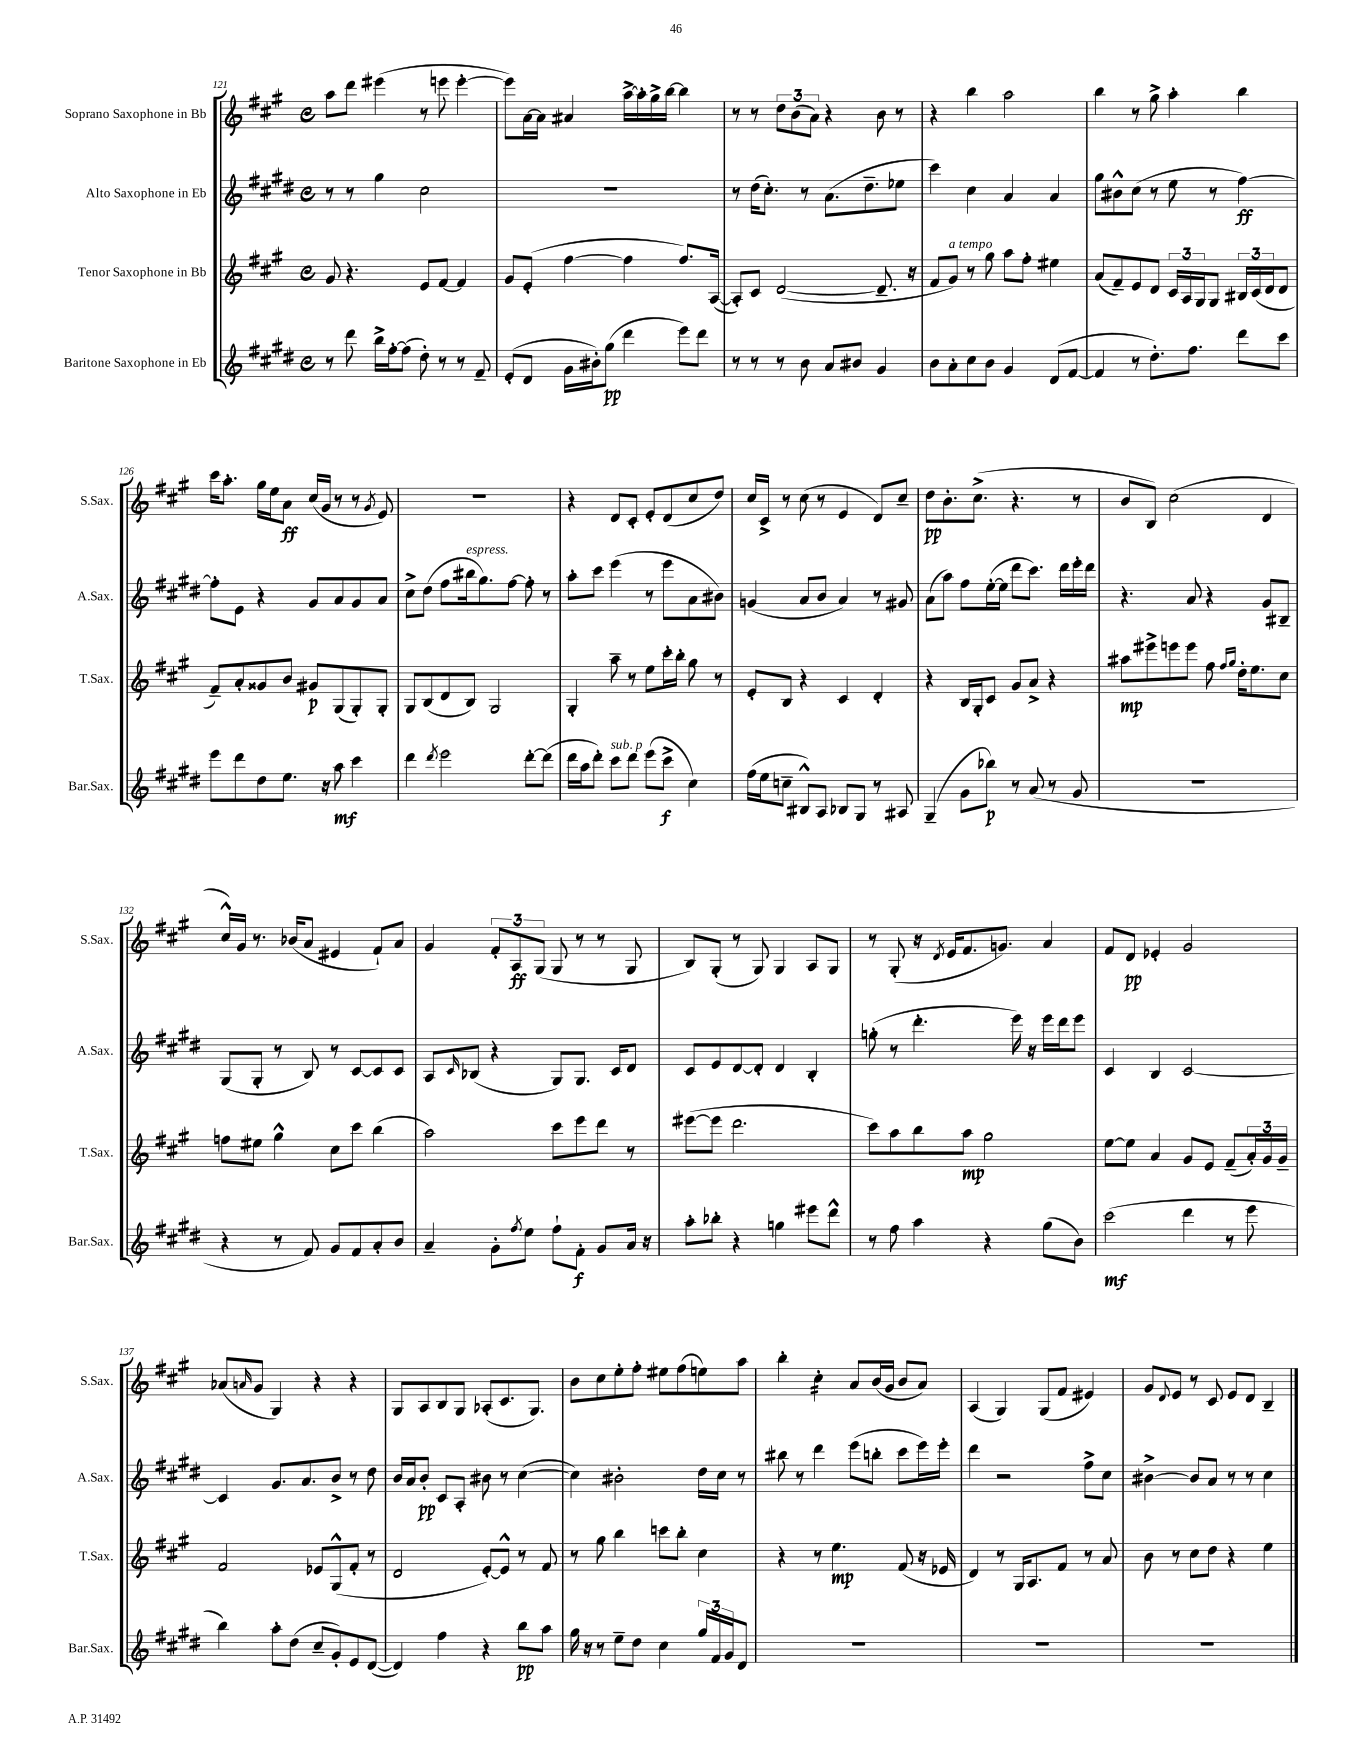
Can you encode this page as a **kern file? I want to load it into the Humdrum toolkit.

**kern	**kern	**kern	**kern
*staff4	*staff3	*staff2	*staff1
*clefG2	*clefG2	*clefG2	*clefG2
*k[f#c#g#d#]	*k[f#c#g#]	*k[f#c#g#d#]	*k[f#c#g#]
*M4/4	*M4/4	*M4/4	*M4/4
*met(c)	*met(c)	*met(c)	*met(c)
8r	8g#	8r	8aa
8ddd#	4.r	8r	8ddd
16bb^	.	4gg#	(4eee#
[16ff#'	.	.	.
(8ff#]	.	.	.
8dd#')	8e	2cc#	8r
8r	[8f#	.	8eee
8r	4f#]	.	[4eee'
8f#~	.	.	.
=	=	=	=
(8e'	8g#	1r	8eee])
8d#	(8e'	.	[16a
.	.	.	16a]
16g#	[4ff#	.	4a#
16b#')	.	.	.
(8gg#	.	.	.
4ddd#	4ff#]	.	[16aa^
.	.	.	16aa']
.	.	.	16gg#^
.	.	.	[16bb
8eee)	8.ff#)	.	4bb]
8ddd#	.	.	.
.	([16A	.	.
=	=	=	=
8r	8A'])	8r	8r
8r	8c#	(16dd#	8r
.	.	8.cc#')	.
8r	([2d	.	12dd
.	.	.	(12b
8b	.	8r	.
.	.	.	12a)
8a	.	(8.a	4r
8b#	.	.	.
.	.	8.dd#~	.
4g#	8.d~]	.	8b
.	.	8ee-	8r
.	16r	.	.
=	=	=	=
8b	8f#	4ccc#)	4r
8a'	8g#)	.	.
8cc#	8r	4cc#	4bb
8b	8gg#	.	.
4g#	8aa	4a	2aa
.	8ff#'	.	.
(8d#	4ee#	4a	.
[8f#	.	.	.
=	=	=	=
4f#]	(8a	8gg#	4bb
.	8f#~)	8b#^^	.
8r	8e	(8cc#	8r
8.dd#')	8d	8r	8gg#^
.	24c#	8ee	4aa'
.	24A	.	.
8.ff#	.	.	.
.	24G#	.	.
.	8G#	8r	.
8ddd#	24B#	[4ff#)	4bb
.	(24c#	.	.
.	24d	.	.
8ccc#	8d	.	.
=	=	=	=
8eee	8f#~)	8ff#']	16ccc#
.	.	.	8.aa'
8ddd#	8a'	8e	.
8dd#	8g##	4r	16gg#
.	.	.	16ee
8.ee	8b	.	8a
.	8g#	8g#	(16cc#
16r	.	.	16g#
8aa	(8G#	8a	8r
4ccc#	8G#')	8g#	8r
.	.	.	8qg#
.	8G#'	8a	8e)
=	=	=	=
4ddd#	8G#	8cc#^	1r
.	(8B	(8dd#	.
8qddd#	.	.	.
2eee	8d	8ff#	.
.	8B)	16bb#	.
.	.	8.gg#)	.
.	2G#	.	.
.	.	[8ff#	.
[8ddd#'	.	8ff#']	.
(8ddd#]	.	8r	.
=	=	=	=
16ddd#	4G#'	8aa'	4r
16aa	.	.	.
8ddd#')	.	8ccc#	.
8ccc#	8aa~	(4eee	8d
8ddd#	8r	.	8c#'
(8eee	8ee	8r	8e'
8ccc#^	16ccc#'	8eee	(8d
.	16bb'	.	.
4cc#)	8gg#	8a	8cc#
.	8r	8b#)	8dd)
=	=	=	=
(16ff#	8e'	(4g	16cc#
16ee	.	.	16c#^
8cc~	8B	.	8r
8B#^^)	4r	8a	(8cc#
8A	.	8b	8r
8B-	4c#	4a)	4e
8G#	.	.	.
8r	4d'	8r	8d)
8A#	.	8g#	8cc#~
=	=	=	=
(4G#~	4r	(8a	8dd
.	.	8aa)	8.b'
8g#	16B	8ff#	.
.	16G#'	.	(8.cc#^
8bb-)	8c#	([16ee'	.
.	.	16ee]	.
8r	8g#	8ddd#	4.r
(8a	8a^	8.ccc#)	.
8r	4r	.	.
.	.	16ddd#	.
8g#	.	16eee'	8r
.	.	16ddd#	.
=	=	=	=
1r	8aa#	4.r	8b
.	8eee#^	.	8B)
.	8eee	.	(2cc#
.	8eee	8a	.
.	8ff#	4r	.
.	16qqff#	.	.
.	16qqgg#	.	.
.	16dd'	.	.
.	8.ee	.	.
.	.	8g#	4d
.	8cc#	8B#~	.
=	=	=	=
4r	8ff	(8G#	16cc#^^)
.	.	.	16g#
.	8ee#	8G#'	8.r
8r	4gg#^^	8r	.
.	.	.	(16b-
8f#)	.	8B)	8a
8g#	8cc#	8r	4e#
8f#	8ccc#	[8c#	.
8a'	(4bb	8c#]	8f#`)
8b	.	8c#	8a
=	=	=	=
4a~	2aa)	8A	4g#
.	.	16qqc#	.
.	.	(8B-	.
8g#'	.	4r	12f#'
.	.	.	12A
8qff#	.	.	.
8ee	.	.	.
.	.	.	(12G#
8ff#`	8ccc#	8G#)	8G#
8f#'	8eee	8.G#	8r
8g#	8ddd	.	8r
.	.	16c#	.
16a	8r	8d#	8G#
16r	.	.	.
=	=	=	=
8aa'	([8eee#	8c#	8B)
8bb-'	8eee#]	8e	(8G#'
4r	2.ddd	[8d#	8r
.	.	8d#']	8G#)
4gg	.	4d#	4G#
8eee#	.	4B'	8A
8ddd#^^	.	.	8G#
=	=	=	=
8r	8ccc#)	(8gg'	8r
8ff#	8aa	8r	(8G#'
4aa	8bb	4.ddd#'	16r
.	.	.	8qd
.	.	.	16e
.	8aa	.	8.f#
4r	2gg#	.	.
.	.	.	8.g)
.	.	16eee)	.
.	.	16r	.
(8gg#	.	16eee	4a
.	.	16ddd#	.
8b)	.	8eee	.
=	=	=	=
(2ccc#	[8ee	4c#	8f#
.	8ee]	.	8d
.	4a	4B	4e-'
4ddd#	8g#	[2c#	2g#
.	8e	.	.
8r	(8f#~	.	.
8eee	24a')	.	.
.	24g#	.	.
.	24g#~	.	.
=	=	=	=
4bb)	2f#	4c#]	(8a-
.	.	.	16qqa
.	.	.	8g#
8aa'	.	8.g#	4G#)
(8dd#	.	.	.
.	.	8.a	.
8cc#~	8e-	.	4r
8g#')	(8G#^^	8b^	.
8e	8f#'	8r	4r
([8d#	8r	8dd#	.
=	=	=	=
4d#])	2d	16b	8G#
.	.	16a	.
.	.	8b'	8A
4ff#	.	8c#	8B
.	.	8A'	8G#
4r	[8e')	8b#	(8A-'
.	8e^^]	8r	8.c#
8bb	8r	([4cc#	.
.	.	.	8.G#)
8aa	8f#	.	.
=	=	=	=
16gg#	8r	4cc#])	8b
16r	.	.	.
8r	8gg#	.	8cc#
8ee~	4bb	2b#'	8ee'
8dd#	.	.	8ff#'
4cc#	8ccc	.	8ee#
.	8bb'	.	(8ff#
24gg#	4cc#	16dd#	8ee)
24f#	.	.	.
.	.	16cc#	.
24g#	.	.	.
8d#	.	8r	8aa
=	=	=	=
1r	4r	8bb#	4bb'
.	.	8r	.
.	8r	4ddd#	4cc#'
.	4.ee	.	.
.	.	(8eee	8a
.	.	8bb'	(16b
.	.	.	16g#
.	(8f#	8ccc#	8b
.	16r	16eee)	8a)
.	16e-	16eee'	.
=	=	=	=
1r	4d)	4ddd#	(4A
.	8r	2r	4G#)
.	16G#	.	.
.	8.A	.	.
.	.	.	(8G#
.	8f#	.	8f#
.	8r	8ff#^	4e#)
.	8a	8cc#	.
=	=	=	=
1r	8b	[4b#^	8g#
.	.	.	8qqd
.	8r	.	8e
.	8cc#	8b#]	8r
.	8dd	8a	8c#
.	4r	8r	8e
.	.	8r	8d
.	4ee	4cc#	4B~
==	==	==	==
*-	*-	*-	*-
